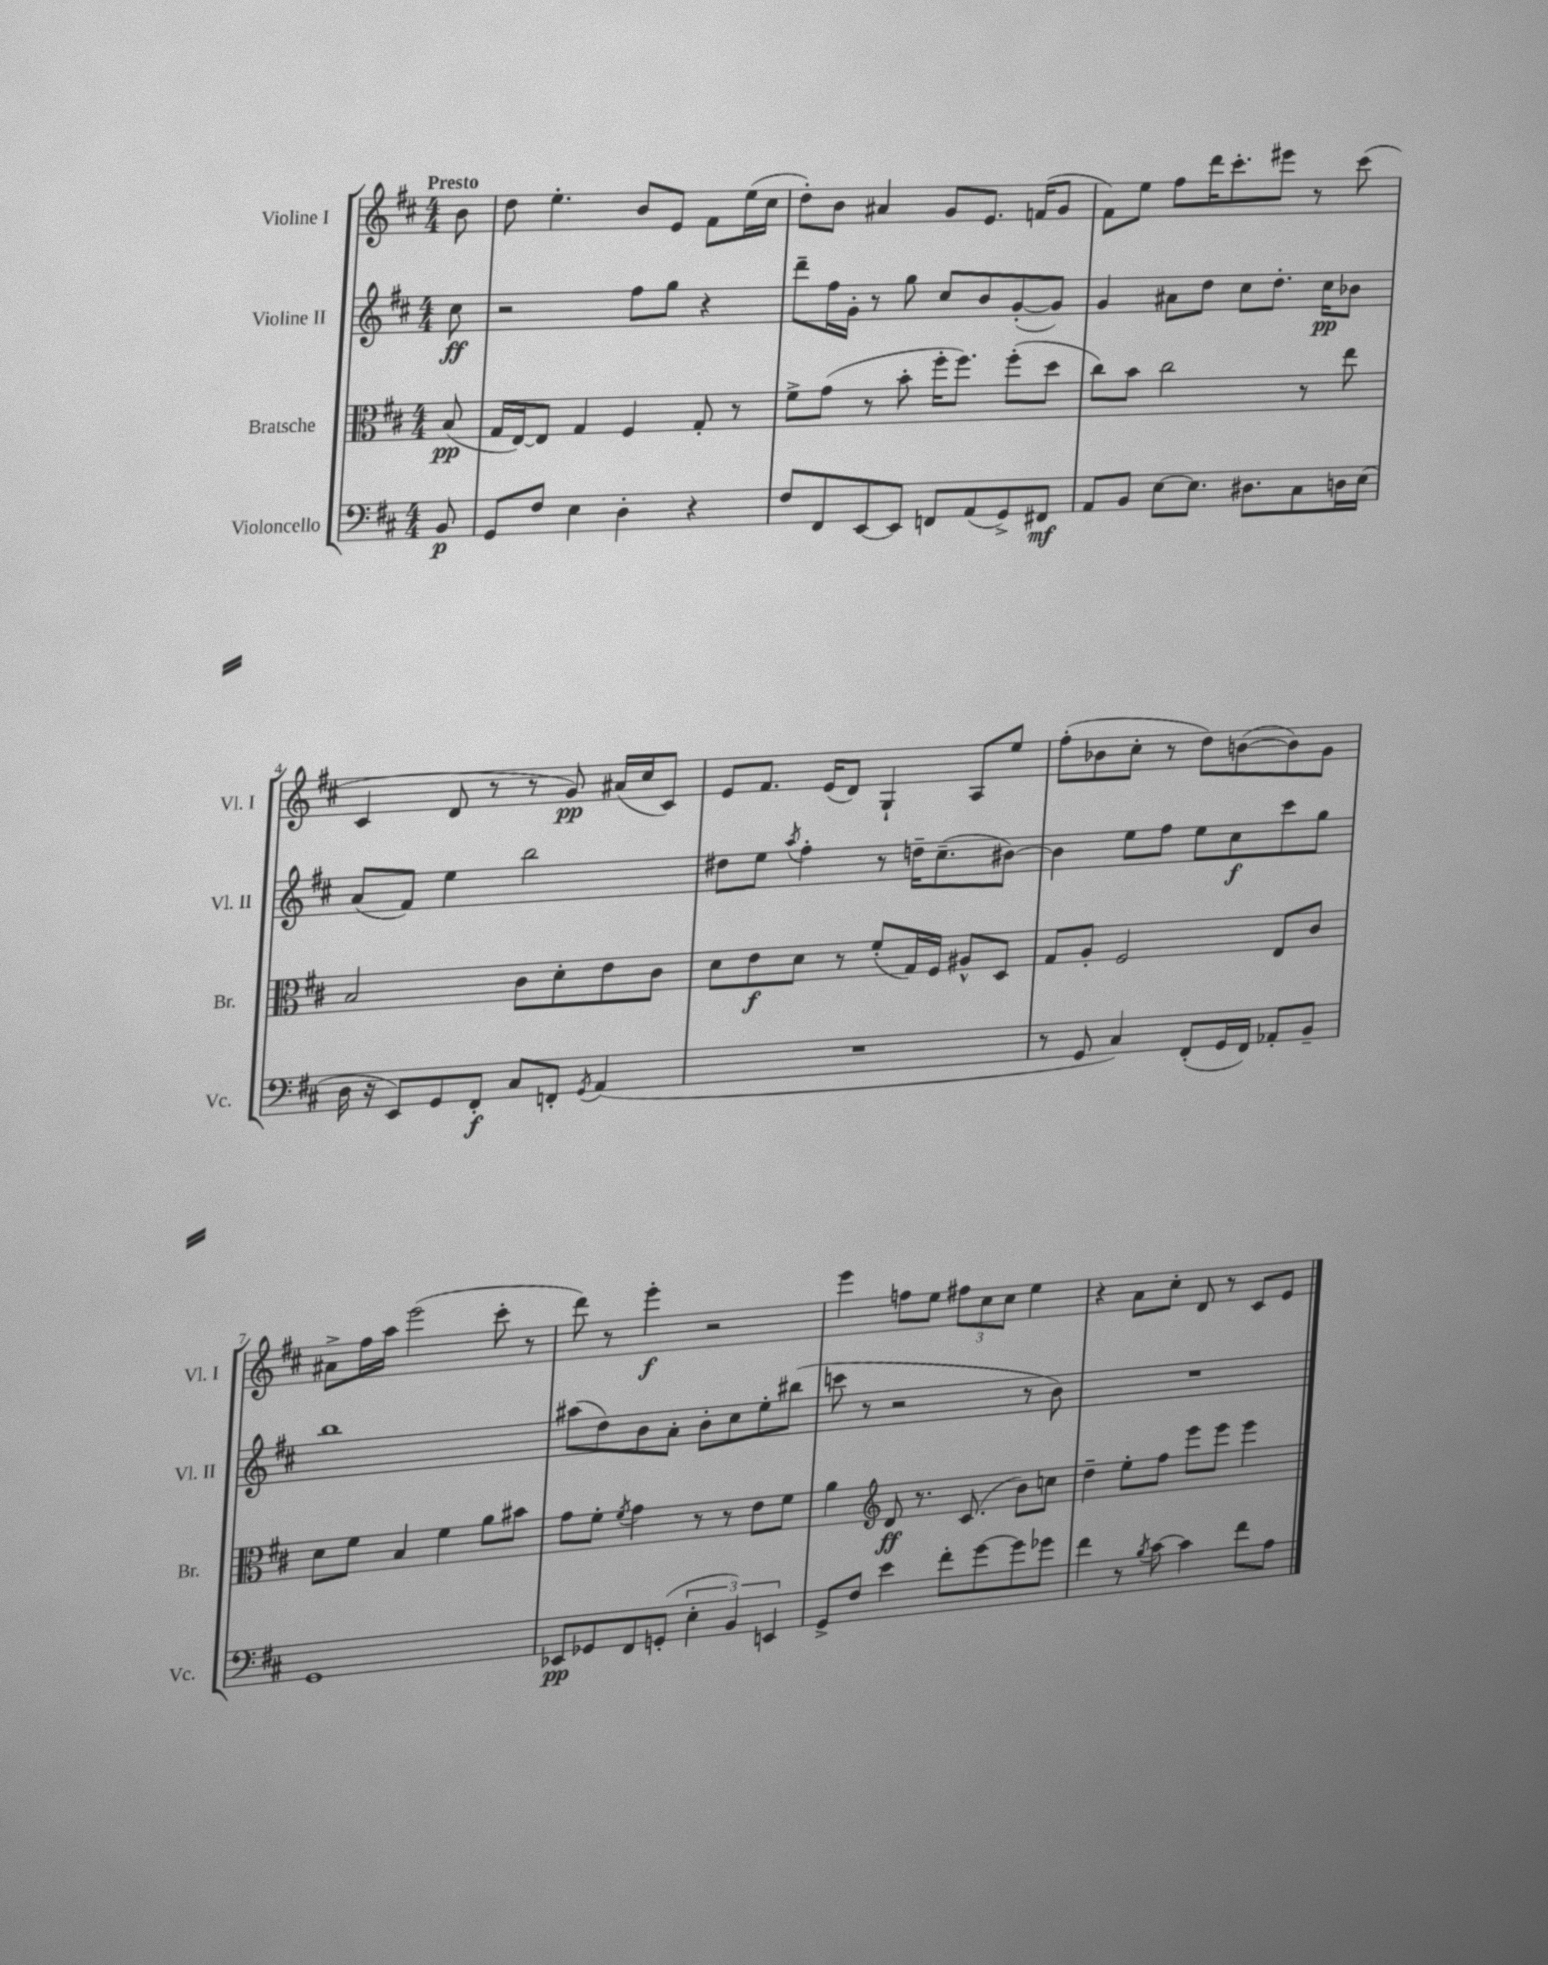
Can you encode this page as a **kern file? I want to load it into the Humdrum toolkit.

**kern	**kern	**kern	**kern
*staff4	*staff3	*staff2	*staff1
*clefF4	*clefC3	*clefG2	*clefG2
*k[f#c#]	*k[f#c#]	*k[f#c#]	*k[f#c#]
*M4/4	*M4/4	*M4/4	*M4/4
8BB	(8B	8cc#	8b
=	=	=	=
8GG	16G	2r	8dd
.	[16E)	.	.
8F#	8E]	.	4.ee'
4E	4G	.	.
4D'	4F#	8ff#	8b
.	.	8gg	8e
4r	8G'	4r	8f#
.	8r	.	(16ee
.	.	.	16cc#
=	=	=	=
8F#	8f#^	8ddd~	8dd')
8FF#	(8g	16ff#	8b
.	.	16g'	.
[8EE	8r	8r	4a#
8EE]	8b'	8gg	.
8FF	16ff#'	8cc#	8g
.	8.ff#)	.	.
(8AA	.	8b	8.e
8GG^)	(8ff#'	([8g'	.
.	.	.	(16f
8FF#	8dd	8g])	8g
=	=	=	=
8AA	8cc#)	4g	8f#)
8BB	8b	.	8ee
[8E	2cc#	8a#	8ff#
8.E]	.	8dd	16ddd
.	.	.	8.ccc#'
.	.	8cc#	.
8.D#	.	.	.
.	.	8.dd'	8eee#
8C#	8r	.	8r
.	.	16cc#	.
16D	8ee	8b-	(8ccc#
(16E	.	.	.
=	=	=	=
16D	2B	(8a	4c#
16r	.	.	.
8EE)	.	8f#)	.
8GG	.	4ee	8d
8FF#'	.	.	8r
8C#	8c#	2bb	8r
8FF'	8d'	.	8g)
8qGG	.	.	.
(4AA	8e	.	(16a#
.	.	.	16cc#
.	8c#	.	8c#)
=	=	=	=
1r	8d	8dd#	8e
.	8e	8ee	8.f#
.	.	8qaa	.
.	8d	4ff#'	.
.	.	.	(16e
.	8r	.	8d)
.	(8f#'	8r	4G`
.	16G)	16dd~	.
.	16F#	(8.cc#~	.
.	8A#^^	.	8A
.	8D	[8b#)	8ee
=	=	=	=
8r	8G	4b#]	(8ff#'
8GG	8A'	.	8b-
4C#)	2F#	8ee	8cc#'
.	.	8ff#	8r
(8FF#'	.	8ee	8dd)
16GG	.	8cc#	([8b
16FF#)	.	.	.
8AA-'	8E	8ccc#	8b])
8BB~	8c#	8gg	8g
=	=	=	=
1GG	8d	1bb	8a#^
.	8f#	.	16ff#
.	.	.	16aa
.	4B	.	(2eee
.	4f#	.	.
.	8a	.	8ccc#'
.	8b#	.	8r
=	=	=	=
8EE-	8g	(8aa#	8ddd)
8GG-	8f#'	8dd)	8r
.	8qf#	.	.
8FF#	4g	8b	4eee'
(8GG'	.	8a'	.
6E'	8r	8b'	2r
.	8r	8cc#	.
6BB)	.	.	.
.	8e	8ee'	.
6EE	.	.	.
.	8f#	(8bb#	.
=	=	=	=
8GG^	4a	8ccc	4eee
8F#	.	8r	.
*	*clefG2	*	*
4e	8d	2r	8ff
.	8.r	.	8ee
8f#'	.	.	12ff#
.	(8.c#	.	.
.	.	.	12cc#
[8g	.	.	.
.	.	.	12cc#
8g]	8b)	8r	4ee
8g-	8cc	8b)	.
=	=	=	=
4f#	4dd~	1r	4r
8r	8ee'	.	8a
8qB	.	.	.
[8c#	8ff#	.	8cc#'
4c#]	8eee	.	8d
.	8eee	.	8r
8f#	4eee	.	8c#
8A	.	.	8e
==	==	==	==
*-	*-	*-	*-
